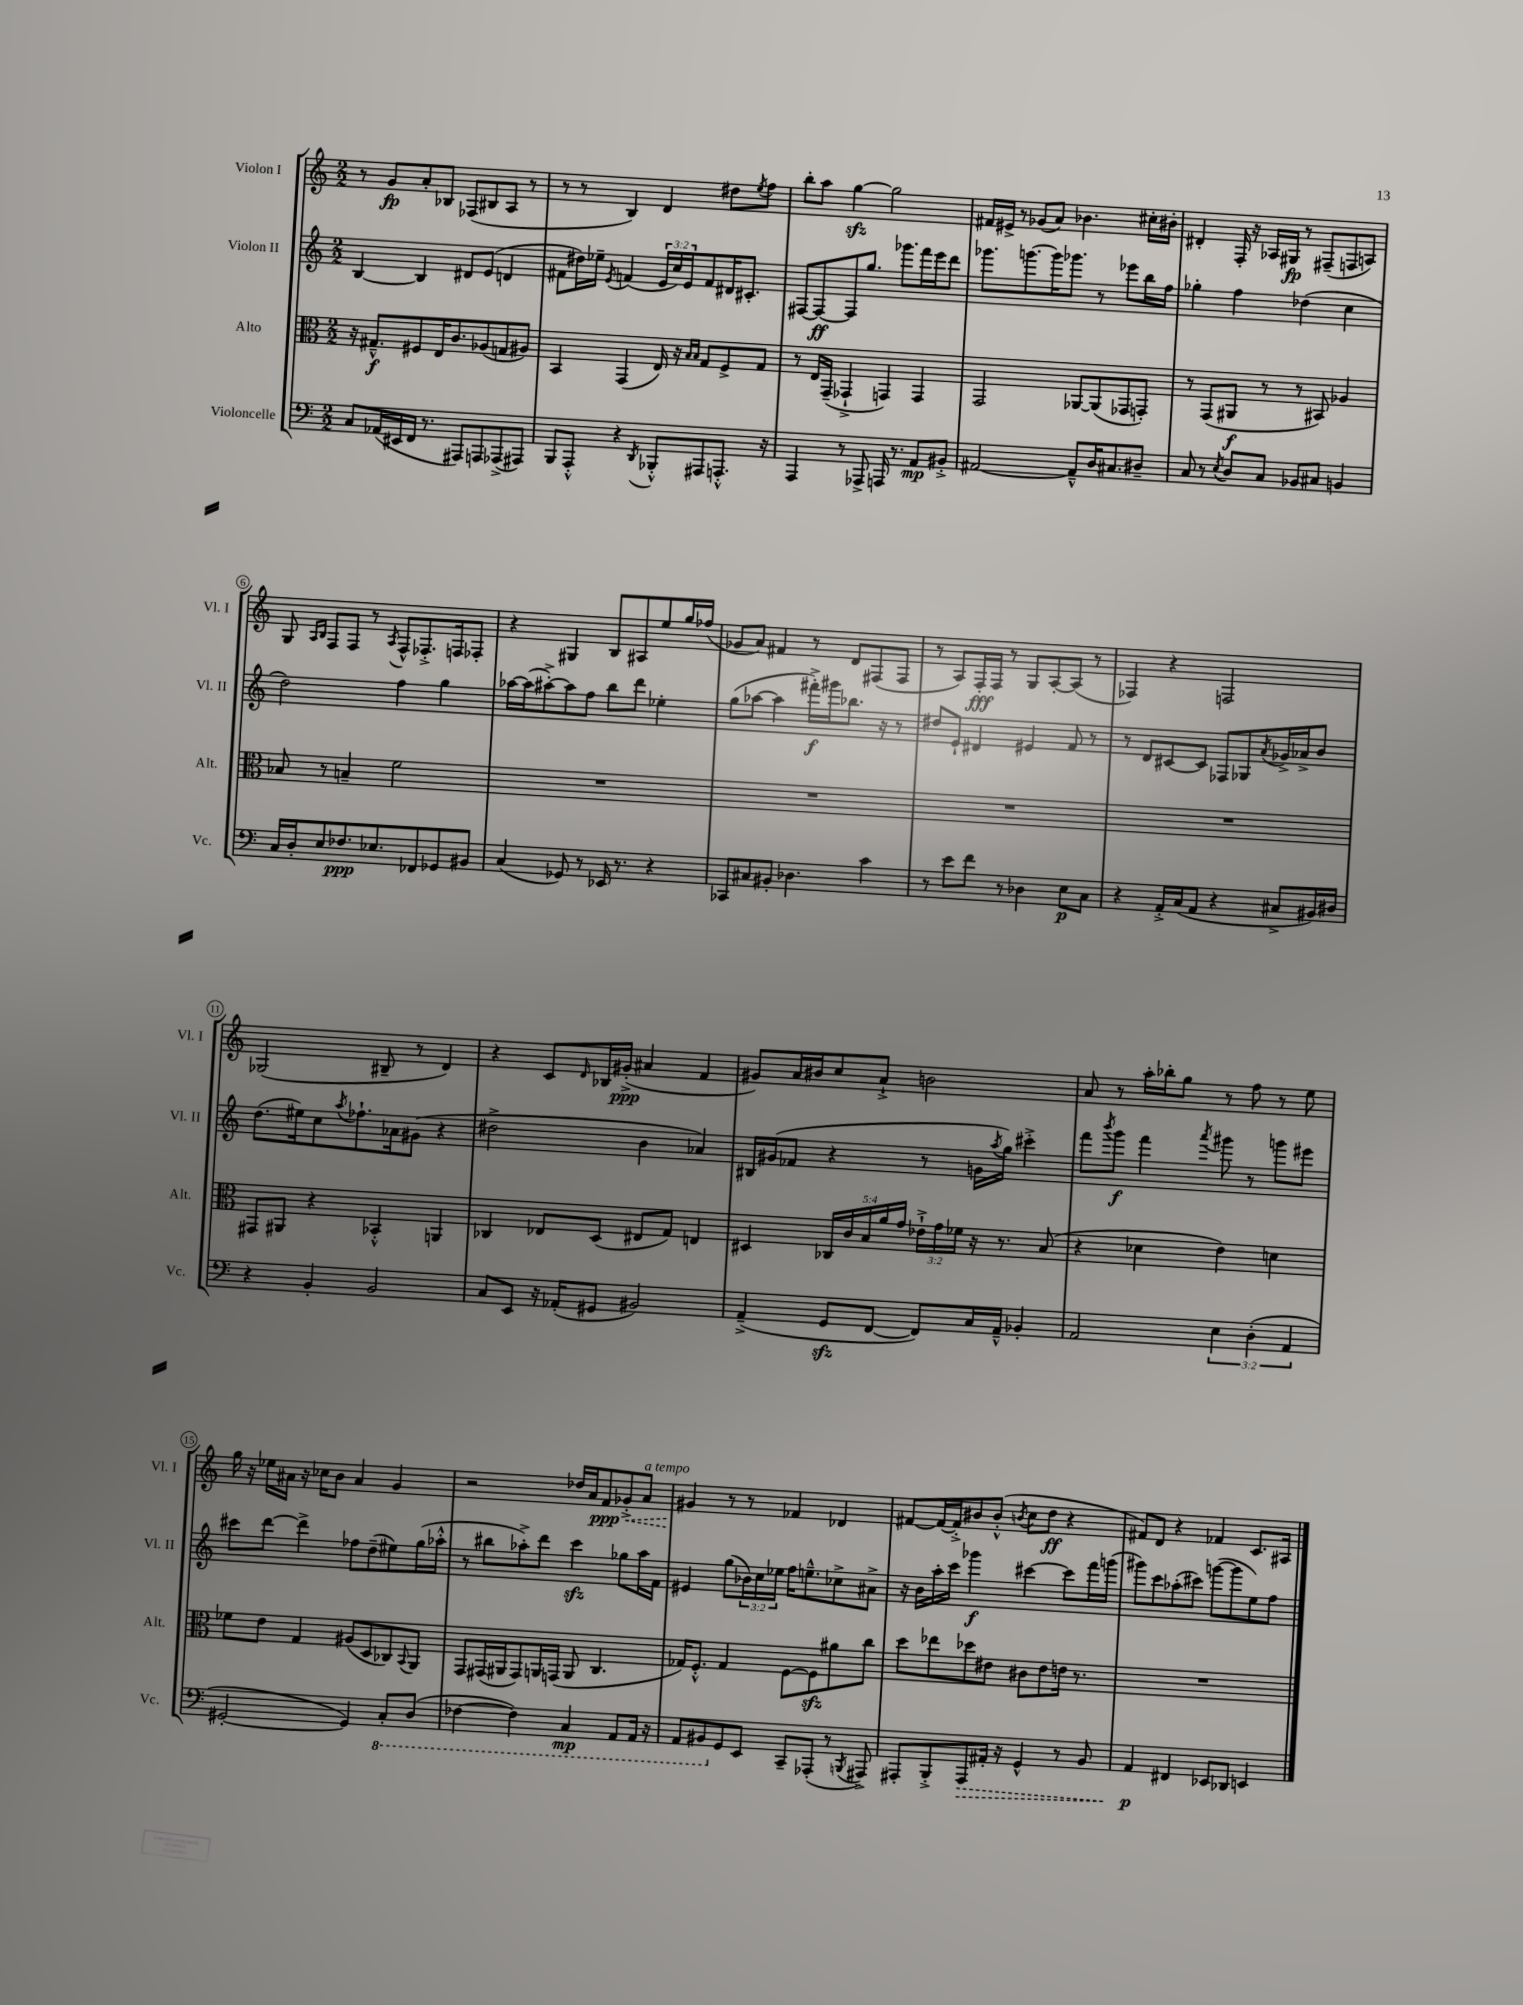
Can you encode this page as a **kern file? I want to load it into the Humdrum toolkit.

**kern	**dynam	**kern	**dynam	**kern	**dynam	**kern	**dynam
*part4	*part4	*part3	*part3	*part2	*part2	*part1	*part1
*staff4	*staff4	*staff3	*staff3	*staff2	*staff2	*staff1	*staff1
*I"Violoncelle	*	*I"Alto	*	*I"Violon II	*	*I"Violon I	*
*I'Vc.	*	*I'Alt.	*	*I'Vl. II	*	*I'Vl. I	*
*clefF4	*	*clefC3	*	*clefG2	*	*clefG2	*
*k[]	*	*k[]	*	*k[]	*	*k[]	*
*M2/2	*	*M2/2	*	*M2/2	*	*M2/2	*
=1	=1	=1	=1	=1	=1	=1	=1
8C/L	.	16r	.	[4B/	.	8r	.
.	.	8.G#X~^^/L	f	.	.	.	.
(16AA-X/L	.	.	.	.	.	8g/L	fp
16EE#X/	.	.	.	.	.	.	.
16FF/JJ	.	8F#X/	.	4B/]	.	8a'/	.
8.r	.	.	.	.	.	.	.
.	.	16E/K	.	.	.	8B-X/J	.
.	.	8.c/	.	.	.	.	.
8AAA#X/L)	.	.	.	8d#X/L	.	(8F-X/L	.
8AAAn/	.	(8A-X/	.	(8e/J	.	8B#X/	.
(8AAA-X^/	.	8Gn/	.	4dn/	.	8A/J	.
8AAA#X/J)	.	8A#X/J)	.	.	.	8r	.
=2	=2	=2	=2	=2	=2	=2	=2
8BBB/L	.	4BB/	.	8f#X\L	.	8r	.
8AAA'^^/J	.	.	.	16dd#X\L)	.	8r	.
.	.	.	.	16ee-X~\JJ	.	.	.
.	.	.	.	8qe/	.	.	.
4r	.	(4GG/	.	(4fn/	.	4B/)	.
8qDD/	.	.	.	.	.	.	.
8BBB-X'^^/L	.	16E/)	.	24e/LL	.	4d/	.
.	.	.	.	24cc/)	.	.	.
.	.	16r	.	.	.	.	.
.	.	.	.	24e/J	.	.	.
.	.	16qqB/LL	.	.	.	.	.
.	.	16qqB/JJ	.	.	.	.	.
8AAA#X/	.	8G/L	.	8f/	.	.	.
8.AAAn'^^/J	.	8F^/	.	16d#X/K	.	8dd#X\L	.
.	.	.	.	8.c#X'/J	.	.	.
.	.	.	.	.	.	8qee/	.
.	.	8G/J	.	.	.	8ff\J	.
16r	.	.	.	.	.	.	.
=3	=3	=3	=3	=3	=3	=3	=3
4AAA/	.	8r	.	[8F#X/L	.	8bb'\L	.
.	.	16E/LL	.	8F#/_	ff	8aa\J	.
.	.	(16GG~/JJ	.	.	.	.	.
8r	.	4GG-X`^/	.	8F#/]	.	[4ggzz\	.
8AAA-X^/	.	.	.	8.gg/J	.	.	.
16AAAn/	.	4GGn/)	.	.	.	2gg\]	.
8.r	.	.	.	8.ggg-X\L	.	.	.
8AA/L	mp	4GG/	.	16fff\L	.	.	.
.	.	.	.	16eee\J	.	.	.
8BB#X'^/J	.	.	.	8ddd\J	.	.	.
=4	=4	=4	=4	=4	=4	=4	=4
[2AA#X/	.	2GG/	.	8.ggg-X\L	.	16f#X/LL	.
.	.	.	.	.	.	16e#X^/JJ	.
.	.	.	.	.	.	8r	.
.	.	.	.	[8.gggn\	.	.	.
.	.	.	.	.	.	(8g-X/L	.
.	.	.	.	16ggg\K]	.	8a/J)	.
.	.	.	.	8.ggg-X\J	.	.	.
8AA#~^^/L]	.	[8AA-X/L	.	.	.	4.b-X\	.
16D/K	.	(8AA-/]	.	8r	.	.	.
8.C#X/	.	.	.	.	.	.	.
.	.	8GG-X/	.	8eee-X\L	.	.	.
8D#X~/J	.	8GGn'/J)	.	16bb\L	.	16cc#X'\LL	.
.	.	.	.	16ff\JJ	.	16b#X'\JJ	.
=5	=5	=5	=5	=5	=5	=5	=5
8C/	.	8r	.	4gg-X'\	.	4d#X'/	.
8r	.	(8GG/L	.	.	.	.	.
8qE/	.	.	.	.	.	.	.
8D/L	.	8AA#X/J	f	4ff\	.	16F'/	.
.	.	.	.	.	.	16r	.
8C/J	.	8r	.	.	.	16A-X/LL	.
.	.	.	.	.	.	16G#X/JJ	fp
8BB-X/L	.	8r	.	(4dd-X\	.	8r	.
8C#X/J	.	8BB#X/)	.	.	.	(8F#X~/L	.
4BBn/	.	4A-X/	.	4cc\	.	8Fn/	.
.	.	.	.	.	.	8An/J)	.
!!LO:LB:g=z
=6	=6	=6	=6	=6	=6	=6	=6
16C/LL	.	8B-X/	.	2dd\)	.	8G/	.
16D'/J	.	.	.	.	.	.	.
.	.	.	.	.	.	16qqA/LL	.
.	.	.	.	.	.	16qqB/JJ	.
8E/	.	8r	.	.	.	8F/L	.
8.F-X/	ppp	4Bn~/	.	.	.	8F/J	.
.	.	.	.	.	.	8r	.
8.E-X/	.	.	.	.	.	.	.
.	.	.	.	.	.	8qA/	.
.	.	2f\	.	4ff\	.	8F^^/L	.
8FF-X/	.	.	.	.	.	8.F-X'^/	.
8GG-X/	.	.	.	4gg\	.	.	.
.	.	.	.	.	.	16Fn/k	.
8BB#X/J	.	.	.	.	.	8F-X'/J	.
=7	=7	=7	=7	=7	=7	=7	=7
(4C/	.	1r	.	[16aa-X\LL	.	4r	.
.	.	.	.	(16aa-\J]	.	.	.
.	.	.	.	[8aa#X'^\)	.	.	.
8GG-X/)	.	.	.	8aa#\]	.	4G#X/	.
8r	.	.	.	8ff\J	.	.	.
16EE-X/	.	.	.	8bb\L	.	8B/L	.
8.r	.	.	.	.	.	.	.
.	.	.	.	8ddd\J	.	8A#X/	.
4r	.	.	.	4ee-X'\	.	8ee/	.
.	.	.	.	.	.	16gg/L	.
.	.	.	.	.	.	(16ff-X/JJ	.
=8	=8	=8	=8	=8	=8	=8	=8
8CC-X/L	.	1r	.	(8gg\L	.	8g-X/L	.
8C#X/	.	.	.	[8aa-X\J	.	8a/J)	.
8BB#X'/J	.	.	.	4aa-\]	.	4f#X/	.
4.D-X\	.	.	.	.	.	.	.
.	.	.	.	16fff#X'^\LL)	f	8r	.
.	.	.	.	16ggg#X\J	.	.	.
.	.	.	.	8.bb-X\J	.	8d/L	.
4c\	.	.	.	.	.	(8F#X/	.
.	.	.	.	16r	.	.	.
.	.	.	.	8r	.	8F#/J	.
=9	=9	=9	=9	=9	=9	=9	=9
8r	.	1r	.	8dd#X/L	.	8r	.
8e\L	.	.	.	8e`/J	.	8A/L)	.
8f\J	.	.	.	4d#X/	.	16F'/L	fff
.	.	.	.	.	.	16F/JJ	.
8r	.	.	.	.	.	8r	.
4D-X\	.	.	.	4e#X/	.	8G/L	.
.	.	.	.	.	.	[8A'/	.
8E\L	p	.	.	8f/	.	(8A/J]	.
8C\J	.	.	.	8r	.	8r	.
=10	=10	=10	=10	=10	=10	=10	=10
4r	.	1r	.	8r	.	4F-X/)	.
.	.	.	.	8d/L	.	.	.
16AA'^/LL	.	.	.	[8c#X/	.	4r	.
(16C/J	.	.	.	.	.	.	.
8AA/J	.	.	.	8c#/J]	.	.	.
4r	.	.	.	8F-X/L	.	2Fn/	.
.	.	.	.	8G-X/	.	.	.
.	.	.	.	8qa/	.	.	.
8C#X^/L	.	.	.	16g-X^/L	.	.	.
.	.	.	.	16a-X^/J	.	.	.
16BB#X/L)	.	.	.	8b/J	.	.	.
16D#X/JJ	.	.	.	.	.	.	.
!!LO:LB:g=z
=11	=11	=11	=11	=11	=11	=11	=11
4r	.	8GG#X/L	.	(8.dd\L	.	(2G-X/	.
.	.	8AA#X/J	.	.	.	.	.
.	.	.	.	16ee#X\k)	.	.	.
4BB'/	.	4r	.	8cc\	.	.	.
.	.	.	.	8qaa/	.	.	.
.	.	.	.	8.ff-X`\	.	.	.
2BB/	.	4BB-X'^^/	.	.	.	8B#X~/	.
.	.	.	.	16a-X\k	.	.	.
.	.	.	.	(8g#X\J	.	8r	.
.	.	4AAn/	.	4r	.	4d/)	.
=12	=12	=12	=12	=12	=12	=12	=12
8C/L	.	4C-X/	.	2dd#X^\	.	4r	.
8EE/J	.	.	.	.	.	.	.
16r	.	8E-X/L	.	.	.	8c/L	.
(16AA-X'/KL	.	.	.	.	.	.	.
.	.	.	.	.	.	16qqd/	.
8GG#X/J	.	(8D/J	.	.	.	16B-X/L	.
.	.	.	.	.	.	(16g#X'^/JJ	ppp
2BB#X/)	.	8E#X/L	.	4b\	.	4a#X/	.
.	.	8G/J)	.	.	.	.	.
.	.	4En/	.	4a-X/)	.	4f/	.
=13	=13	=13	=13	=13	=13	=13	=13
(4AA~^/	.	4D#X/	.	16B#X/LL	.	8g#X/L)	.
.	.	.	.	(16g#X/J	.	.	.
.	.	.	.	8f-X/J	.	16a/L	.
.	.	.	.	.	.	16b#X/J	.
8GGzz/L	.	20C-X/LL	.	4r	.	8cc/	.
.	.	20c/	.	.	.	.	.
.	.	20B/	.	.	.	.	.
[8FF/J	.	.	.	.	.	8a`^/J	.
.	.	20a/	.	.	.	.	.
.	.	20g/JJ	.	.	.	.	.
8FF/L])	.	24e-X`^\LL	.	8r	.	2bn\	.
.	.	24g\	.	.	.	.	.
.	.	24f-X\JJ	.	.	.	.	.
16C/L	.	16r	.	16gn\LL	.	.	.
.	.	.	.	8qaa/	.	.	.
16AA~^^/JJ	.	8.r	.	16gg\JJ)	.	.	.
4BB-X'/	.	.	.	4ccc#X'^\	.	.	.
.	.	(8B/	.	.	.	.	.
=14	=14	=14	=14	=14	=14	=14	=14
2AA/	.	4r	.	8fff\L	.	8a/	.
.	.	.	.	8qbbb/	.	.	.
.	.	.	.	8ggg\J	f	8r	.
.	.	4d-X\	.	4fff\	.	16aa'\LL	.
.	.	.	.	.	.	16bb-X'\J	.
.	.	.	.	.	.	8gg\J	.
.	.	.	.	8qaaa/	.	.	.
6E\	.	4e\)	.	8ggg#X\	.	8r	.
.	.	.	.	8r	.	8ff\	.
(6D'\	.	.	.	.	.	.	.
.	.	4dn\	.	8gggn\L	.	8r	.
6AA/	.	.	.	.	.	.	.
.	.	.	.	8eee#X\J	.	8ee\	.
!!LO:LB:g=z
=15	=15	=15	=15	=15	=15	=15	=15
[2GG#X'/	.	8f-X\L	.	8ccc#X\L	.	16gg\	.
.	.	.	.	.	.	16r	.
.	.	8e\J	.	[8ddd\J	.	16ee-X\LL	.
.	.	.	.	.	.	16a#X\JJ	.
.	.	4G/	.	4ddd^\]	.	16r	.
.	.	.	.	.	.	16cc-X\KL	.
.	.	.	.	.	.	8b\J	.
4GG#/])	.	(8A#X/L	.	8ff-X\L	.	4a#/	.
.	.	8D/	.	(8dd~\	.	.	.
*8ba	*	*	*	*	*	*	*
8CC'/L	.	8C-X/)	.	8ee#X\)	.	4g/	.
.	.	8qqBB/	.	.	.	.	.
(8DD/J	.	8AA/J	.	(16gg\L	.	.	.
.	.	.	.	16aa-X'^^\JJ	.	.	.
=16	=16	=16	=16	=16	=16	=16	=16
[4FF-X\	.	8GG/L	.	8r	.	2r	.
.	.	(16GG#X/L	.	8bb#X\L	.	.	.
.	.	16AA#X/J	.	.	.	.	.
4FF-\])	.	8GG#/)	.	8aa-X'^\)	.	.	.
.	.	16AAn/L	.	8ddd\J	.	.	.
.	.	(16GGn/JJ	.	.	.	.	.
4CC/	mp	8AA/	.	4ccczz\	.	16dd-X/LL	.
.	.	.	.	.	.	16a/J	.
!	!	!	!	!	!	!	!LO:HP:b
.	.	4.C/	.	.	.	8f/	< ppp
8AAA/L	.	.	.	8gg-X\L	.	8g-X'^/	.
!	!	!	!	!	!	!LO:TX:a:i:t=a tempo	!
16AAA/Jk	.	.	.	16aa-\L	.	8a/J	.
16r	.	.	.	16f\JJ	.	.	.
=17	=17	=17	=17	=17	=17	=17	=17
8AAA/L	.	16G-X/KL)	.	4e#X/	.	4g#X/	.
.	.	8.F'^^/J	.	.	.	.	.
8BBB#X/	.	.	.	.	.	.	.
*X8ba	*	*	*	*	*	*	*
8GG/	.	4G-/	.	(8gg\L	.	8r	[
8EE/J	.	.	.	24b-X\L)	.	8r	.
.	.	.	.	24cc\	.	.	.
.	.	.	.	24ee-X\JJ	.	.	.
8CC~/L	.	[8F\L	.	16ff\KL	.	4f-X/	.
.	.	.	.	8.een~^^\	.	.	.
(8AAA-X'/J	.	8Fzz\]	.	.	.	.	.
8r	.	8a#X\	.	8cc-X^\	.	4d-X/	.
8qBBBn/	.	.	.	.	.	.	.
8AAA#X^/)	.	8cc\J	.	8a#X^\J	.	.	.
=18	=18	=18	=18	=18	=18	=18	=18
8AAA#X'/L	.	8dd\L	.	16r	.	[8f#X/L	.
.	.	.	.	16b\LL	.	.	.
8BBB'^/	.	8ee-X\	.	16aa'\	.	16f#/L_	.
.	.	.	.	16ccc\JJ	.	16f#'^/J]	.
!	!LO:HP:b	!	!	!	!	!	!
8AAA#/	>	8dd-X\	.	4ggg-X\	f	8b#X/	.
16AA#X'/Jk	.	8e#X\J	.	.	.	(8b#'^^/J	.
16r	.	.	.	.	.	.	.
.	.	.	.	.	.	8qbn/	.
4GG^^/	.	8c#X\L	.	[4ccc#X\	.	8cc\L	.
.	.	8e#\	.	.	.	8dd\J	ff
8r	.	16en\Jk	.	8ccc#\L]	.	4r	.
.	.	8.r	.	.	.	.	.
8BB/	.	.	.	16fff\L	.	.	.
.	.	.	.	(16gggn\JJ	.	.	.
=19	=19	=19	=19	=19	=19	=19	=19
4AA/	p	1r	.	8ggg#X\L)	.	8f#X/L)	.
.	.	.	.	8ccc\	.	8d/J	.
4FF#X/	]	.	.	(8aa-X'\	.	4r	.
.	.	.	.	8ccc#X\J)	.	.	.
8EE-X/L	.	.	.	([8gggn\L	.	4f-X/	.
8DD-X/J	.	.	.	8ggg\]	.	.	.
4EEn/	.	.	.	8ee\)	.	8.c/L	.
.	.	.	.	8ff\J	.	.	.
.	.	.	.	.	.	16A#X/Jk	.
==	==	==	==	==	==	==	==
*-	*-	*-	*-	*-	*-	*-	*-
